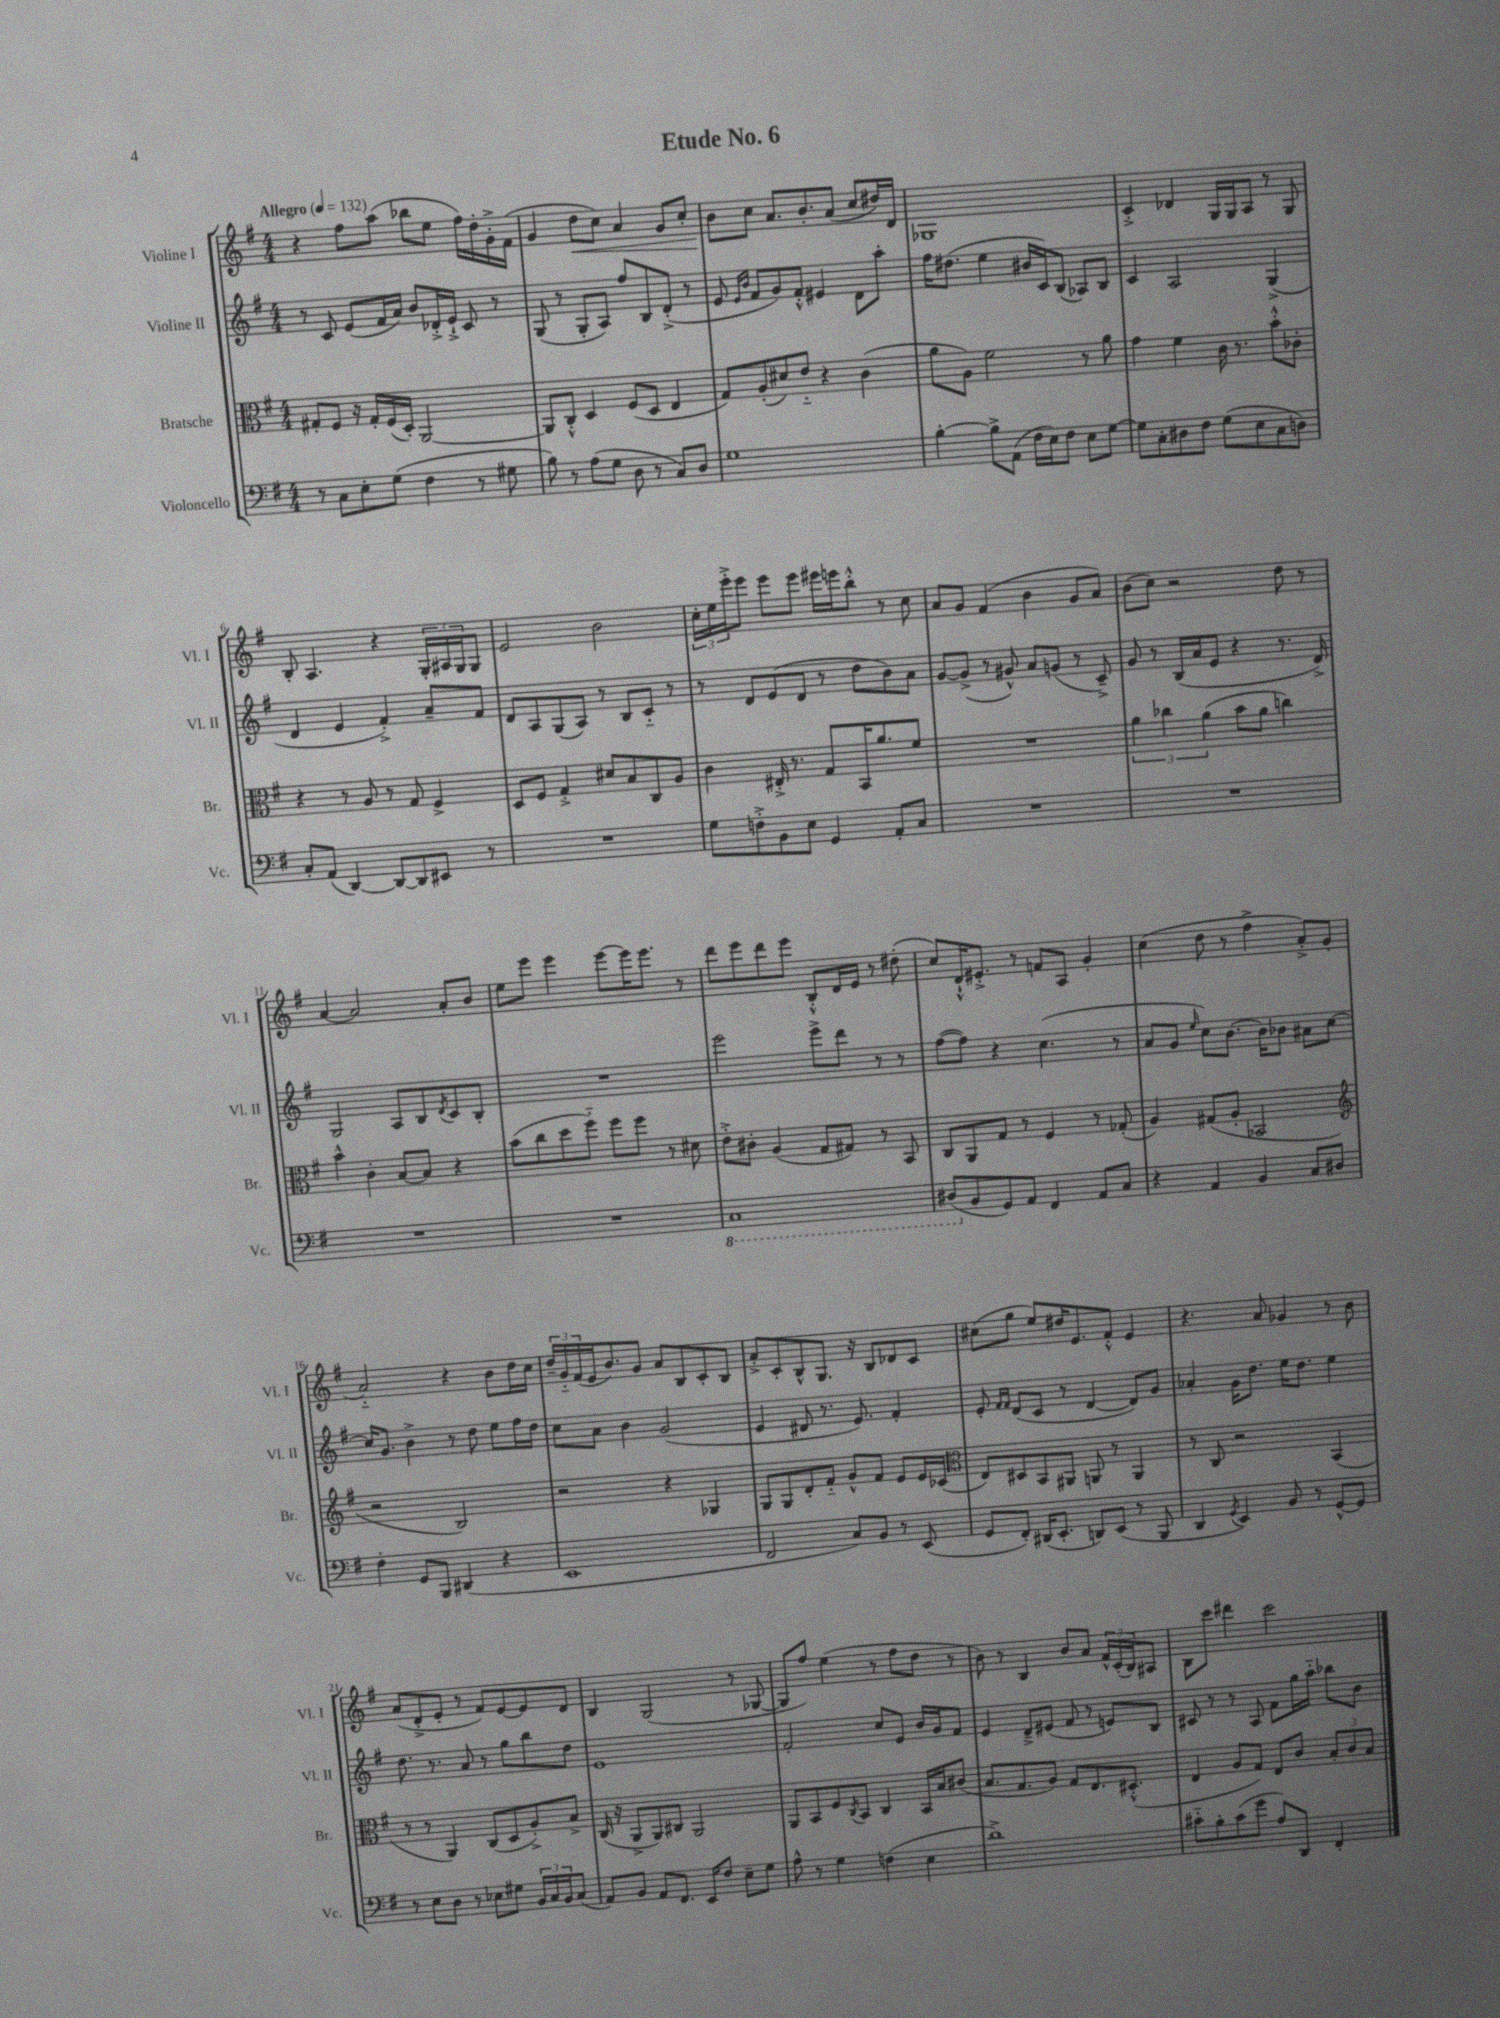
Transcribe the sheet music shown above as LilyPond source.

\header { title = "Etude No. 6" }
<<
\new StaffGroup <<
\new Staff = "s0" \with { instrumentName = "Violine I" shortInstrumentName = "Vl. I" } {
    \clef treble \key g \major \numericTimeSignature \time 4/4 \tempo "Allegro" 4 = 132
    r4 fis''8 a''8( bes''8 e''8 fis''16) d''16-. g'16-.-> fis'16( |
    g'4 d''8\< c''8) a'4 g'8 c''8-. |
    b'8\! c''8 a'8. b'8.-. a'8( c''8 dis''16) d'16 |
    ges1 |
    c'4-.-> des'4 g16 g16 a8 r8 g8 |
    b8-. a4. r4 \tuplet 3/2 { g16-. ais16 g16 } g8 |
    e'2 b'2 |
    \tuplet 3/2 { c''16-. e''16 e'''16-.-> } e'''8 e'''8 e'''8 eis'''16 e'''16 b''8-.-^ r8 c''8 |
    a'8 g'8 fis'4( b'4 g'8 a'8) |
    b'8( c''8) r2 d''8 r8 |
    a'4~ a'2 a'8-. b'8 |
    e''8 e'''8 e'''4 e'''8~ e'''16 e'''8. r8 |
    d'''8 e'''8 d'''8 e'''8 b8-.-^ d'16 e'16 r8 dis''8-.( |
    c''8) d'16-!-^ eis'8.-.-> r8 f'8 a8 g'4-. |
    c''4( d''8 r8 fis''4-> a'8-.->) g'8( |
    a'2-_) r4 b'8 d''16 c''16 |
    \tuplet 3/2 { d''16-- g'16-_ fis'16( } e'16 b'8.) g'8 a'8 b8 c'8-. b8 |
    a'8-.-> c'8-. b8-^ g8. r16 b8 des'8 c'8 |
    cis''8( g''8 e''8) dis''16 e'8. fis'8-.-^ e'4 |
    r4. a'8 ges'4 r8 b'8 |
    a'8( d'8-.-> e'8-. r8 fis'8) e'8~ e'8 d'8 |
    b4 g2( r8 ges8~ |
    ges8 fis''8) e''4( r8 fis''8 d''8 r8 |
    b'8) r8 b4 b'8 a'8 \tuplet 3/2 { fis'16-^ c'16-.( b16) } ais8 |
    b8 c'''8 dis'''4 c'''2 \bar "|." |
}
\new Staff = "s1" \with { instrumentName = "Violine II" shortInstrumentName = "Vl. II" } {
    \clef treble \key g \major \numericTimeSignature \time 4/4
    r8 c'8 e'8( fis'16 a'16) b'8 des'16-.-> e'16-!-> c'8 r8 |
    g8( r8 g8-. a8) fis''8 b8 d'8-.->( r8 |
    e'8 \grace { e'16 b'16 } fis'8 g'8) fis'8-.-^ eis'4 d'8 a''8-. |
    fis''16 dis''8.( e''4 bis'16 c'16) b8( aes8) b8 |
    c'4 a2 g4->( |
    d'4 e'4 fis'4-.->) a'8-- fis'8 |
    d'8 a8 g8( a8) r8 b8 c'8-_ r8 |
    r8 d'8 e'8( d'8 r8 d''8 b'8) a'8 |
    g'8~ g'8->( r8 gis'8-^) a'8 g'8( r8 c'8--->) |
    g'8 r8 b16( a'16 e'8 r4 r8. d'16->) |
    g2 a8 b8 \acciaccatura { d'8 } c'8 b8-. |
    R1 |
    e'''2 e'''8-> d'''8 r8 r8 |
    fis''8~( fis''8) r4 c''4.( r8 |
    a'8 g'8 \grace { e''16 } c''8) b'8.~ b'16 bes'8 ais'8 c''8~ |
    c''16 g'8. b'4-> r8 d''8 e''8 fis''16 d''16 |
    c''8 a'8 b'4 g'2( |
    e'4 dis'8 r8. e'8.) fis'4-. |
    e'8-. \grace { fis'16 fis'16 } d'8( c'8 r8 d'4~ d'8) g'8 |
    aes'4-. g'16 d''8. e''16 d''8. e''4 |
    d''8. r8. a'8 r8 g''8 b''8 d''8 |
    e'1 |
    fis'2-. c''8 e'8 b'16 g'16 fis'8 |
    e'4 d'8---> eis'8( fis'8 r8 e'8) b8 |
    cis'8 r8 r8 a8 fis'8 g''16 a''16-_ bes''8 b'8 \bar "|." |
}
\new Staff = "s2" \with { instrumentName = "Bratsche" shortInstrumentName = "Br." } {
    \clef alto \key g \major \numericTimeSignature \time 4/4
    gis8-. fis8 r16 gis16-. fis16( d16-.) a,2~ |
    a,8 c8-.-^ d4 fis8( d8 e4 |
    g8) a8-.( dis'8) e'8-_ r4 c'4( |
    a'8 a8) fis'2 r8 a'8 |
    g'4 fis'4 c'16 r8. b'8-.-^ ces'8-. |
    r4 r8 a8 r8 g8 fis4-> |
    d8 fis8 g4-.-> dis'8 b8 c8 a8 |
    c'4 eis16-.-> r8. g8 b,16 a'8. fis'8 |
    R1 |
    \tuplet 3/2 { a'4 ces''4 a'4( } b'8 a'8 c''4) |
    b'4-^ c'4-. b8~ b8 r4 |
    b'8( c''8 d''8 fis''8-_) fis''8 fis''8 r8 dis'8 |
    e'8-.-> cis'8-. a4( g8 gis8) r8 b,8 |
    c8 a,8 g8 r8 fis4 r8 ges8-.( |
    a4) gis8( a8-. bes,2 |
    \clef treble r2 b2) |
    r2 r4 ges4 |
    g8 g8 d'8-. fis'8-_ g'8-^ fis'8 e'8 e'16 ces'16( |
    \clef alto e8) dis8 b,8 ais,8 a,8 r8 a,4 |
    r8 c8 r2 b,4( |
    r8 r8 a,4) c8( d8 a8-.->) b8-> |
    c16( r16 a,8-> a,8) cis8 a,2 |
    a,8 b,8 fis8 \acciaccatura { c8 } b,8 c4 b,16 b16 cis'8( |
    b8. g8. a8) g8 e8. dis8.-.-^( |
    e4 a8 g8) e8 c'8 \tuplet 3/2 { b8-. c'8 b8 } \bar "|." |
}
\new Staff = "s3" \with { instrumentName = "Violoncello" shortInstrumentName = "Vc." } {
    \clef bass \key g \major \numericTimeSignature \time 4/4
    r8 c8 e8-. g8( fis4 r8 gis8 |
    b8) r8 a8( g8 d8 r8 c8) d8 |
    g1 |
    b4~-. b8-> a,8( fis16 e16) fis8 e8 g8~ |
    g8 c8-. dis8 fis8 g8( e8 c8 d8) |
    c8-. a,8( d,4~) d,8~ d,8 eis,8 r8 |
    R1 |
    g8 f8-.-> b,8 e8 g,4 a,8-. c8 |
    R1 |
    R1 |
    R1 |
    R1 |
    \ottava #-1 c,1 |
    dis,8( \ottava #0 b,8 g,8) a,8 fis,4 a,8 c8 |
    r4 a,4 b,4 c8 dis8 |
    fis4-. g,8 b,,8 dis,4( r4 |
    e,1 |
    fis,2 c8) b,8 r8 e,8( |
    g,8 fis,8-.) dis,16( e,8.-. d,8) e,8( r8 b,,8 |
    d,4 \acciaccatura { g,8 } e,4) b,8 r8 g,8~-^ g,8 |
    r8 e8 d8 r8 ees8 gis8 \tuplet 3/2 { b,16 c16 b,16 } c8( |
    a,8) b,8 a,8 fis,8. e,16 fis8 e8-- g8 |
    a8-^ r8 g4 f4( e4 |
    d'1->) |
    cis'8-_ b8-. cis'8( g'8 a8) d,8 fis,4-. \bar "|." |
}
>>
>>
